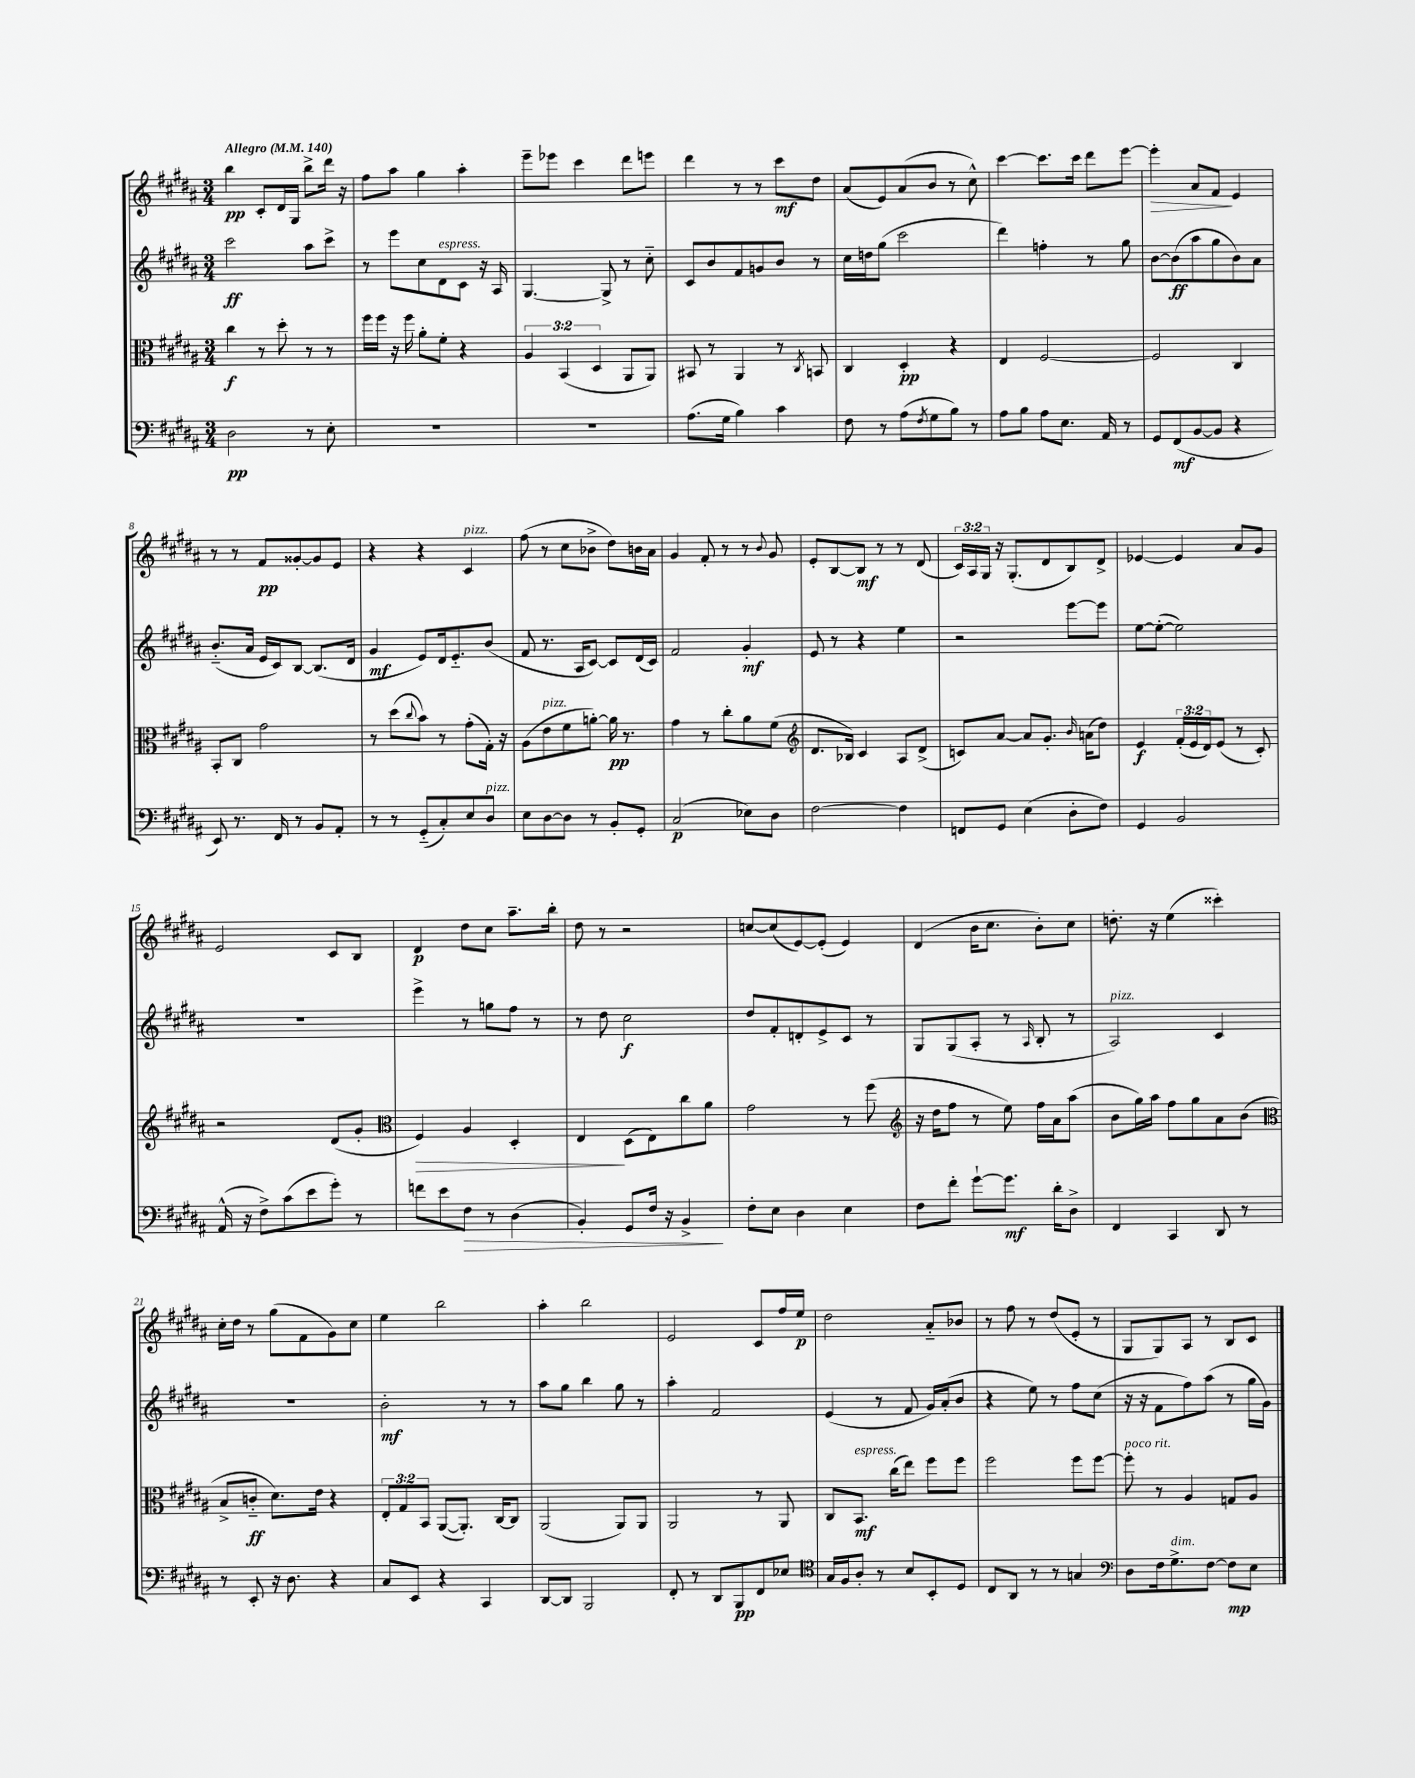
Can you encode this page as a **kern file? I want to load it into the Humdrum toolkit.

**kern	**kern	**kern	**kern
*staff4	*staff3	*staff2	*staff1
*clefF4	*clefC3	*clefG2	*clefG2
*k[f#c#g#d#a#]	*k[f#c#g#d#a#]	*k[f#c#g#d#a#]	*k[f#c#g#d#a#]
*M3/4	*M3/4	*M3/4	*M3/4
*MM140	*MM140	*MM140	*MM140
2D#	4cc#	2ccc#	4bb
.	8r	.	8c#'
.	8dd#'	.	16d#
.	.	.	16G#
8r	8r	8aa#	8bb^
8E'	8r	8ccc#^	16ddd#
.	.	.	16r
=	=	=	=
2.r	16ff#	8r	8ff#
.	16ff#	.	.
.	16r	8eee	8aa#
.	16ff#	.	.
.	8a#'	8cc#	4gg#
.	8f#'	8d#	.
.	4r	8c#	4aa#'
.	.	16r	.
.	.	16A#	.
=	=	=	=
2.r	6A#	[4.G#	8eee~
.	.	.	8eee-
.	(6BB	.	.
.	.	.	4ccc#
.	6D#	.	.
.	.	8G#^]	.
.	8AA#	8r	8ddd#
.	8AA#)	8cc#'~	8eee
=	=	=	=
(8.A#	8BB#	8c#	4ddd#
.	8r	8b	.
16G#	.	.	.
4B)	4AA#	8f#	8r
.	.	8g	8r
4c#	8r	8b	8ccc#
.	8qC#	.	.
.	8BB	8r	8dd#
=	=	=	=
8F#	4C#	16cc#	(8a#
.	.	16dd	.
8r	.	(8gg#	8e)
(8A#	4D#'	2ccc#	(8a#
8qF#	.	.	.
8G#	.	.	8b
8B)	4r	.	8r
8r	.	.	8cc#^^)
=	=	=	=
8A#	4E	4ddd#)	[4ccc#
8B	.	.	.
8A#	[2F#	4ff'	8.ccc#]
8.E	.	.	.
.	.	.	16ccc#
.	.	8r	8ddd#
16AA#	.	.	.
8r	.	8gg#	[8eee
=	=	=	=
8GG#	2F#]	[8b	4eee']
(8FF#	.	(8b]	.
[8BB	.	8aa#	8a#
8BB]	.	8gg#	8f#
4r	4C#	8b)	4e
.	.	8a#	.
=	=	=	=
8EE)	8BB'	(8.b'~	8r
8.r	8C#	.	8r
.	.	16a#	.
.	2g#	16e	8f#
16FF#	.	16c#)	.
8r	.	[8B	[8g##'
8BB	.	(8.B]	8g##]
8AA#'	.	.	8e
.	.	16d#	.
=	=	=	=
8r	8r	4g#	4r
8r	(8dd#	.	.
.	8qqcc#	.	.
(8GG#'~	8b)	8e)	4r
8C#')	8r	16d#	.
.	.	8.e'~	.
8E	(8g#'	.	4c#
8D#	16G#')	(8b	.
.	16r	.	.
=	=	=	=
8E	(8A#	8f#	(8ff#
[8D#	8e	8.r	8r
8D#]	8f#	.	8cc#
.	.	16A#	.
8r	[8a')	[8c#)	8b-^
8BB'	16a]	8c#]	8dd#)
.	8.r	.	.
8GG#'	.	(16d#	16b
.	.	16c#)	16a#
=	=	=	=
(2C#	4g#	2f#	4g#
.	8r	.	8f#'
.	8cc#'	.	8r
8E-)	8a#	4g#'	8r
.	.	.	8qqb
8D#	(8f#	.	8g#
=	=	=	=
*	*clefG2	*	*
[2F#	8.d#	8e	8e'
.	.	8r	[8B
.	16B-)	.	.
.	4c#	4r	8B]
.	.	.	8r
4F#]	8A#	4ee	8r
.	(8d#^	.	(8d#
=	=	=	=
8FF	8c)	2r	24c#)
.	.	.	24A#
.	.	.	24G#
8GG#	[8a#	.	16r
.	.	.	(8.G#'
(4E	8a#]	.	.
.	8.g#'	.	8d#
8D#'	.	[8eee	8B)
.	16qqb	.	.
.	(16a	.	.
8F#)	8dd#)	8eee]	8d#^
=	=	=	=
4GG#	4e	[8ee	[4e-
.	.	(8ee'_	.
2BB	(24f#'	2ee])	4e-]
.	24e	.	.
.	24d#)	.	.
.	(8e	.	.
.	8r	.	8a#
.	8c#')	.	8g#
=	=	=	=
(16AA#^^	2r	2.r	2e
16r	.	.	.
8F#^)	.	.	.
(8c#	.	.	.
8e	.	.	.
8g#')	(8d#	.	8c#
8r	8g#'	.	8B
=	=	=	=
*	*clefC3	*	*
8f	4F#)	4eee^	4d#
8e	.	.	.
8F#	4A#	8r	8dd#
8r	.	8gg	8cc#
(4D#	4D#'	8ff#	8.aa#~
.	.	8r	.
.	.	.	16bb'
=	=	=	=
4BB')	4E	8r	8dd#
.	.	8dd#	8r
8GG#	(8D#	2cc#	2r
16F#	8E)	.	.
16r	.	.	.
4BB^	8cc#	.	.
.	8a#	.	.
=	=	=	=
8F#'	2g#	8dd#	[8cc
8E	.	8f#'	(8cc]
4D#	.	8d'	[8e)
.	.	8e^	(8e']
4E	8r	8c#	4e)
.	(8ff#	8r	.
=	=	=	=
*	*clefG2	*	*
8F#	16r	8G#	(4d#
.	16dd#	.	.
8f#'	8ff#	(8G#	.
[8g#`	8r	8A#'	16b
.	.	.	8.cc#
8.g#]	8ee)	8r	.
.	.	16qqA#	.
.	16ff#	8B'	8b')
16d#'	16a#	.	.
8D#^	(8aa#	8r	8cc#
=	=	=	=
4FF#	8b	2A#)	8.dd'
.	16gg#)	.	.
.	16aa#	.	16r
4CC#	8ff#	.	(4ee
.	8gg#	.	.
8DD#	8a#	4c#	4ccc##')
8r	(8b	.	.
=	=	=	=
*	*clefC3	*	*
8r	8B^	2.r	16cc#'
.	.	.	16dd#
8EE'	8c'~	.	8r
16r	8.d#)	.	(8gg#
8.D#	.	.	.
.	.	.	8f#
.	16e	.	.
4r	4r	.	8g#)
.	.	.	8cc#
=	=	=	=
8C#	12E'	2b'	4ee
.	12G#	.	.
8EE	.	.	.
.	12BB	.	.
4r	([8AA#	.	2bb
.	8.AA#'])	.	.
4CC#	.	8r	.
.	[16C#	.	.
.	8C#]	8r	.
=	=	=	=
[8DD#	(2AA#	8aa#	4aa#'
8DD#]	.	8gg#	.
2BBB	.	4bb	2bb
.	8AA#)	8gg#	.
.	8AA#	8r	.
=	=	=	=
8FF#'	2AA#	4aa#'	2e
8r	.	.	.
8DD#	.	2f#	.
8BBB	.	.	.
8FF#	8r	.	8c#
8E-	8AA#	.	16ff#
.	.	.	16ee
=	=	=	=
*clefC4	*	*	*
16G#	8C#	(4e	2dd#
16F#	.	.	.
8A#'	8.BB	.	.
8r	.	8r	.
.	(16cc#	.	.
8B	8ee)	8f#	.
8BB'	8ff#	16g#)	8a#'~
.	.	(16a#'	.
8D#	8ff#	8b	8b-
=	=	=	=
8C#	2ff#	4r	8r
8AA#	.	.	8ff#
8r	.	8ee)	8r
8r	.	8r	(8dd#
4G	8ff#	8ff#	8e'
.	[8ff#	(8cc#	8r
=	=	=	=
*clefF4	*	*	*
8D#	8ff#']	16r	8G#
.	.	16r	.
16F#	8r	8f#	8G#)
8.G#^	.	.	.
.	4A#	8ff#)	8A#
[8F#	.	(8aa#	8r
8F#]	8G	8r	8B
8E	8A#	16gg#	8c#
.	.	16g#)	.
==	==	==	==
*-	*-	*-	*-
